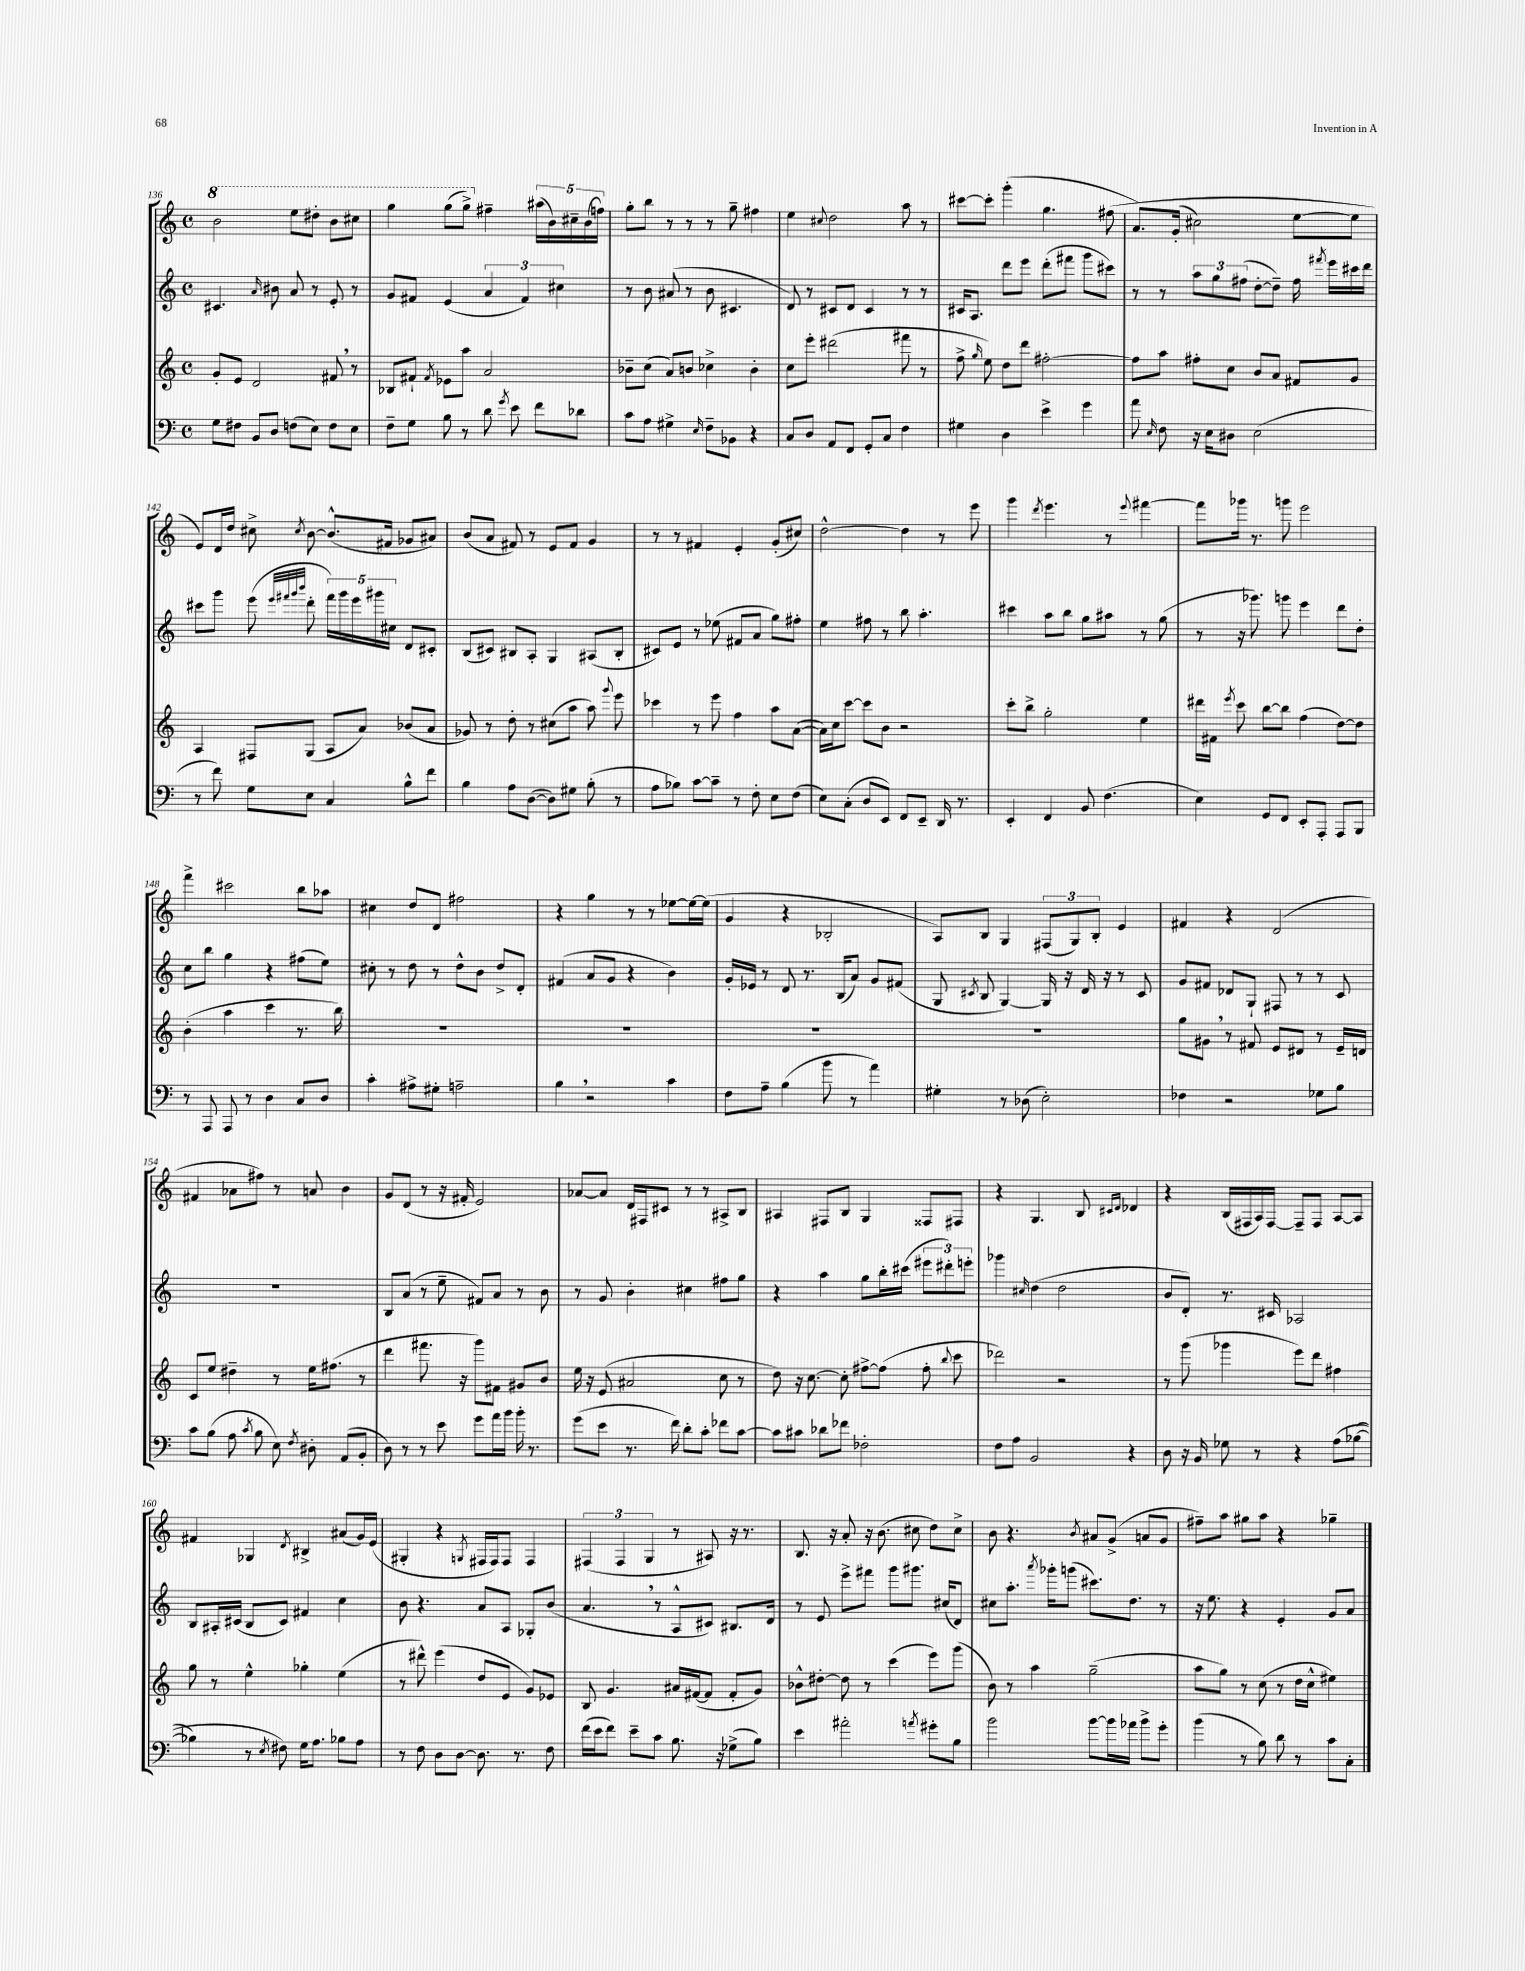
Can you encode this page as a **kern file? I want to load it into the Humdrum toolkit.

**kern	**kern	**kern	**kern
*part4	*part3	*part2	*part1
*staff4	*staff3	*staff2	*staff1
*clefF4	*clefG2	*clefG2	*clefG2
*k[]	*k[]	*k[]	*k[]
*M4/4	*M4/4	*M4/4	*M4/4
*met(c)	*met(c)	*met(c)	*met(c)
*	*	*	*8va
=136	=136	=136	=136
8G\L	8g'/L	4.c#X/	2bb\
8F#X\J	8e/J	.	.
8BB/L	2d/	.	.
.	.	16qqa/	.
8D/J	.	8b#X\	.
(8Fn\L	.	8a/	8eee\L
8E\J)	.	8r	8ddd#X'\J
8F\L	8f#X,/	8e'/	8bb\L
8E\J	8r	8r	8ccc#X\J
=137	=137	=137	=137
8F~\L	8B-X/L	8g/L	4ggg\
8G\J	8f#X`/J	8f#X/J	.
.	8qf#/	.	.
8B\	8e-X\L	(4e/	(8ggg\L
8r	8aa\J	.	8ggg^\J)
*	*	*	*X8va
8d\	2a/	6a/	4ff#X~\
8qg/	.	.	.
8e\	.	.	.
.	.	6f#/)	.
8f\L	.	.	(20aa#X\LL
.	.	.	20b\)
.	.	6cc#X\	.
.	.	.	20cc#X~\
8d-X\J	.	.	.
.	.	.	(20b\
.	.	.	20ffn\JJ)
=138	=138	=138	=138
8c\L	8b-X~\L	8r	8gg'\L
8A\J	(8cc\J	8b\	8bb\J
4G#X^\	8a/L)	(8a#X/	8r
.	8bn/J	8r	8r
16qqE/	.	.	.
8F~\L	4cc-X^\	8b\	8r
8BB-X\J	.	4.c#X/	8gg~\
4r	4b'\	.	4ff#X\
=139	=139	=139	=139
8C/L	8cc\L	8d/)	4ee\
8D/J	8eee'\J	8r	.
.	.	.	8qqcc#X/
8AA/L	(2ddd#X\	8c#X/L	2dd\
8FF/J	.	8d/J	.
8GG'/L	.	4c#/	.
8C/J	.	.	.
4F\	8fff#X\	8r	8aa\
.	8r	8r	8r
=140	=140	=140	=140
4G#X\	8ff^\	16c#X/KL	[8ccc#X\L
.	.	8.A/J	.
.	16qqgg/	.	.
.	8ee\)	.	8ccc#'\J]
4D\	8dd\L	8ddd\L	(4ggg'\
.	8ddd\J	8eee\J	.
4e^\	[2ff#X'\	(8ddd'\L	4.gg\
.	.	8fff#X\J	.
4g\	.	8ggg\L	.
.	.	8ccc#X\J)	(8ff#X\
=141	=141	=141	=141
8a\	8ff#\L]	8r	8.a/L)
16qqE/	.	.	.
8F\	8aa\J	8r	.
.	.	.	(16g'/Jk
16r	8ff#X'\L	12aa\L	2cc#X\)
16E\KL	.	.	.
.	.	12gg\	.
8D#X\J	8cc\J	.	.
.	.	(12ff#X\J	.
(2E\	8b/L	[8dd'\L	.
.	8a/J	8dd~\J])	.
.	8f#X/L	16ff#\	[8ee\L
.	.	8qfff#X/	.
.	.	16eee\LL	.
.	8g/J	16ccc#X\	8ee\J]
.	.	16ddd\JJ	.
!!LO:LB:g=z
=142	=142	=142	=142
8r	4A/	8ccc#X\L	8e/L)
8f\)	.	8ggg\J	16d/L
.	.	.	16dd/JJ
8G\L	8F#X/L	(8eee\	8cc#X^\
.	.	32qqeee/LLL	.
.	.	32qqfff#X/	.
.	.	32qqggg/	.
.	.	32qqbbb/JJJ	8qcc#/
8E\J	(8G/J	8ddd'\	[8b\
4C/	8A/L	20fff#\LL)	(8.b^^/L]
.	.	20ggg\	.
.	.	20eee\	.
.	8a/J)	.	.
.	.	20ggg#X\	.
.	.	.	16f#X/Jk
.	.	20cc#X\JJ	.
8B^^\L	(8b-X/L	8d/L	8g-X/L
8f\J	8a/J	8c#X'/J	8a#X/J)
=143	=143	=143	=143
4B\	8g-X/)	(8B/L	(8b/L
.	8r	8c#X/J)	8a/J
8A\L	8dd'\	8B#X/L	8f#X/)
([8D\J	8r	8A'/J	8r
8D\L])	(8cc#X\L	4G/	8e/L
8G#X\J	8aa\J	.	8f#/J
(8B'\	8aa\)	(8A#X/L	4g/
.	8qqggg/	.	.
8r	8eee\	8B#'/J	.
=144	=144	=144	=144
8A\L	4ccc-X\	8c#X/L)	8r
8B-X\J)	.	8e/J	8r
[8c\L	8r	8r	4f#X/
8c~\J]	8eee\	(8ee-X\	.
8r	4ff\	8f#X/L	4e'/
8F'\	.	8a/J	.
8E\L	8aa\L	8gg\L)	(8g'/L
(8F\J	([8a\J	8ff#X'\J	8cc#X/J)
=145	=145	=145	=145
8E\L)	16a\LL])	4ee\	[2dd^^\
.	16cc\J	.	.
(8C'\J	[8ccc\J	.	.
8D/L	8ccc\L]	8ff#X\	.
8EE/J)	8b\J	8r	.
8FF/L	2r	8bb\	4dd\]
8EE~/J	.	4.aa'\	.
16DD/	.	.	8r
8.r	.	.	.
.	.	.	8eee\
=146	=146	=146	=146
4EE'/	8ccc'\L	4ccc#X\	4ggg\
.	8bb^\J	.	.
.	.	.	8qddd/
4FF/	2gg'\	8aa\L	4.eee\
.	.	8bb\J	.
8BB/	.	8gg\L	.
(4.F\	.	8aa#X\J	8r
.	.	.	8qqeee/
.	4ee\	8r	[4fff#X\
.	.	(8gg\	.
=147	=147	=147	=147
4E\)	16ddd#X\LL	8r	8fff#\L]
.	16f#X\JJ	.	.
.	8qeee/	.	.
.	8ccc\	16r	16ggg-X\Jk
.	.	8.ggg-X\)	8.r
8GG/L	[8bb\L	.	.
8FF/J	8bb\J]	8gggn\	8gggn\
8EE'/L	(4ff\	4eee\	2eee\
8AAA'/J	.	.	.
8AAA/L	[8dd\L)	8ddd\L	.
8BBB/J	8dd\J]	8dd'\J	.
!!LO:LB:g=z
=148	=148	=148	=148
8r	(4b'\	8cc\L	4fff^\
8AAA/	.	8bb\J	.
8AAA/	4aa\	4gg\	2ccc#X\
8r	.	.	.
4D\	4ccc\	4r	.
8C/L	8.r	(8ff#X\L	8bb\L
8D/J	.	8ee\J)	8aa-X\J
.	16bb\)	.	.
=149	=149	=149	=149
4c'\	1r	8cc#X'\	4cc#X\
.	.	8r	.
8A#X^\L	.	8dd\	8dd/L
8G#X'\J	.	8r	8d/J
2An~\	.	8dd^^\L	2ff#X\
.	.	8b\J	.
.	.	8dd^/L	.
.	.	8d'/J	.
=150	=150	=150	=150
4B,\	1r	(4f#X/	4r
2r	.	8a/L	4gg\
.	.	8g/J	.
.	.	4r	8r
.	.	.	8r
4c\	.	4b\)	[8ee-X\L
.	.	.	16ee-\L_
.	.	.	(16ee-\JJ]
=151	=151	=151	=151
8F\L	1r	16g'/LL	4g/
.	.	16e-X/JJ	.
8A~\J	.	8r	.
(4B\	.	8d/	4r
.	.	8.r	.
8b\	.	.	2B-X'/
.	.	(16B/KL	.
8r	.	8a/J)	.
4a\)	.	8g/L	.
.	.	(8f#X/J	.
=152	=152	=152	=152
4G#X'\	1r	8G/	8A/L)
.	.	8qc#X/	.
.	.	8B/	8B/J
8r	.	[4G/)	4G/
(8D-X\	.	.	.
2E'\)	.	16G/]	(12F#X/L
.	.	16r	.
.	.	.	12G/)
.	.	16d/	.
.	.	.	12B'/J
.	.	16r	.
.	.	8r	4e/
.	.	8c#/	.
=153	=153	=153	=153
4F-X\	8gg\L	8g/L	4f#X/
.	8g#X,\J	8f#X/J	.
2r	8r	8d-X/L	4r
.	8f#X/	8G`/J	.
.	8e/L	8F#X/	(2d/
.	8d#X/J	8r	.
8G-X\L	8r	8r	.
8B\J	16e~/LL	8c/	.
.	16dn/JJ	.	.
!!LO:LB:g=z
=154	=154	=154	=154
8c\L	8c/L	1r	4f#X/
(8B\J	8ee/J	.	.
8A\	4dd#X~\	.	8a-X\L
8qc/	.	.	.
8B\	.	.	8ff#X\J)
8E\)	8r	.	8r
8qF/	.	.	.
8D#X'\	16ee\KL	.	8an/
.	(8.ff#X\J	.	.
(8AA/L	.	.	4b\
8BB'/J	8r	.	.
=155	=155	=155	=155
8D\)	4ddd\	8B/L	8g/L
8r	.	(8a/J	(8d/J
8r	8.fff#X\	8r	8r
8e\	.	8ee~\	16r
.	16r	.	16f#X'/
8g\L	8ggg\L)	8f#X/L)	2e/)
16a\L	8f#X\J	8a/J	.
16b\JJ	.	.	.
16b'\	8g#X/L	8r	.
8.r	.	.	.
.	8b/J	8b\	.
=156	=156	=156	=156
(8g\L	16ee\	8r	[8a-X/L
.	16r	.	.
8e\J	(8e/	8g/	8a-/J]
8.r	2a#X/	4b'\	16d/LL
.	.	.	16F#X/J
.	.	.	8c#X/J
16f\)	.	.	.
8d'\L	.	4cc#X\	8r
8c'\J	.	.	8r
8f-X\L	8cc\	8ff#X\L	8A#X^/L
[8c\J	8r	8gg\J	8B/J
=157	=157	=157	=157
8c\L]	8dd\)	4r	4A#X/
8c#X\J	16r	.	.
.	[8.cc\	.	.
8d-X\L	.	4aa\	8F#X/L
8f-X\J	8cc'\]	.	8B/J
2F-X'\	[8ff#X^\L	8gg\L	4G/
.	(8ff#\J]	16bb'\L	.
.	.	(16ccc#X\JJ	.
.	8ff#'\	12eee#X\L	8F##X/L
.	.	12ddd#X'\)	.
.	8qqbb/	.	.
.	8ccc\	.	8F#X/J
.	.	12eeen'\J	.
=158	=158	=158	=158
8F\L	2ddd-X\)	4ggg-X\	4r
8A\J	.	.	.
.	.	16qqcc#X/	.
2BB/	.	(4dd\	4.G/
.	2r	2dd\	.
.	.	.	8B/
.	.	.	16qqc#X/LL
.	.	.	16qqd/JJ
4r	.	.	4d-X/
=159	=159	=159	=159
8D\	8r	8b/L	4r
16r	(8ggg\	8d'/J)	.
16BB/	.	.	.
8G-X\	4ggg-X\	8.r	(16B/LL
.	.	.	16F#X/
8r	.	.	16A/)
.	.	16c#X/	[16F#/JJ
4r	8eee\L)	2A-X/	8F#~/L]
.	8ddd\J	.	8F#/J
(8A\L	4ff#X\	.	[8A/L
([8B-X\J	.	.	8A/J]
!!LO:LB:g=z
=160	=160	=160	=160
4B-X\])	8gg\	8B/L	4f#X/
.	8r	16A#X'/L	.
.	.	(16c#X/JJ	.
8r	4ee^^\	8B/L	4G-X/
8qE/	.	.	.
8F#X\)	.	8c#/J)	.
.	.	.	8qd/
16G\KL	4gg-X'\	4f#X/	4B#X^/
8.A\J	.	.	.
8B-X\L	(4ee\	4cc\	(8a#X/L
8A\J	.	.	16g/L)
.	.	.	(16e/JJ
=161	=161	=161	=161
8r	8r	8b\	4G#X'/
8F\	8ddd#X^^\)	4.r	.
8D\L	(4eee\	.	4r
[8D\J	.	.	.
.	.	.	8qGn/
8.D\]	8dd/L	8a/L	16F#X/LL
.	.	.	16F#/J)
.	8e/J	8A/J	8F#/J
8.r	.	.	.
.	8g/L)	8G-X'/L	4F#/
8F\	8e-X/J	(8b/J	.
=162	=162	=162	=162
(16f\LL	8B/	4.a,/	(6F#X/
16e\J	.	.	.
8f\J)	4.g/	.	.
.	.	.	6F#/
8e~\L	.	.	.
.	.	.	6G/
8c\J	.	8r	.
8.B\	16a#X/LL	8A^^/L	8r
.	([16f#X/J	.	.
.	8f#/J]	8c#X/J)	8A#X/)
16r	.	.	.
(8G-X^\L	8f#'/L	8.B#X/L	16r
.	.	.	8.r
8B\J)	8g/J)	.	.
.	.	16d/Jk	.
=163	=163	=163	=163
4e\	8b-X^^\L	8r	8.B/
.	[8dd#X'\J	8e/	.
.	.	.	16r
2a#X'\	8dd#\]	8eee^\L	8a'/
.	8r	8fff#X\J	16r
.	.	.	(8.b\
.	(4ccc\	8ggg\L	.
.	.	8.ggg#X\J	8cc#X\
8qan/	.	.	.
8g#X'\L	8eee\L)	.	8dd\L)
.	.	(16cc#X/KL	.
8B\J	(8ggg\J	8d/J)	8cc#^\J
=164	=164	=164	=164
2b\	8b\)	8cc#X\L	8b\
.	8r	8.aa'\J	4.r
.	4aa\	.	.
.	.	8qaaa/	.
.	.	16ggg-X'\KL	.
.	.	(8gggn\J	.
.	.	.	8qb/
[8b\L	(2gg~\	8.ccc#X\L)	8a#X/L
16b\L]	.	.	(8g^/J
16a-X\JJ	.	8.dd\J	.
8b^\L	.	.	8an/L
8g'\J	.	8r	8g/J
=165	=165	=165	=165
(4b\	8aa\L	16r	8ff#X~\L)
.	.	8.ee\	.
.	8gg\J)	.	8aa\J
8r	8r	4r	8gg#X\L
8B\)	(8cc\	.	8aa\J
8d\	8r	4e'/	4r
8r	16dd\LL	.	.
.	16cc^^\JJ	.	.
8c\L	4ee#X\)	8g/L	4gg-X~\
8C'\J	.	8a/J	.
==	==	==	==
*-	*-	*-	*-
